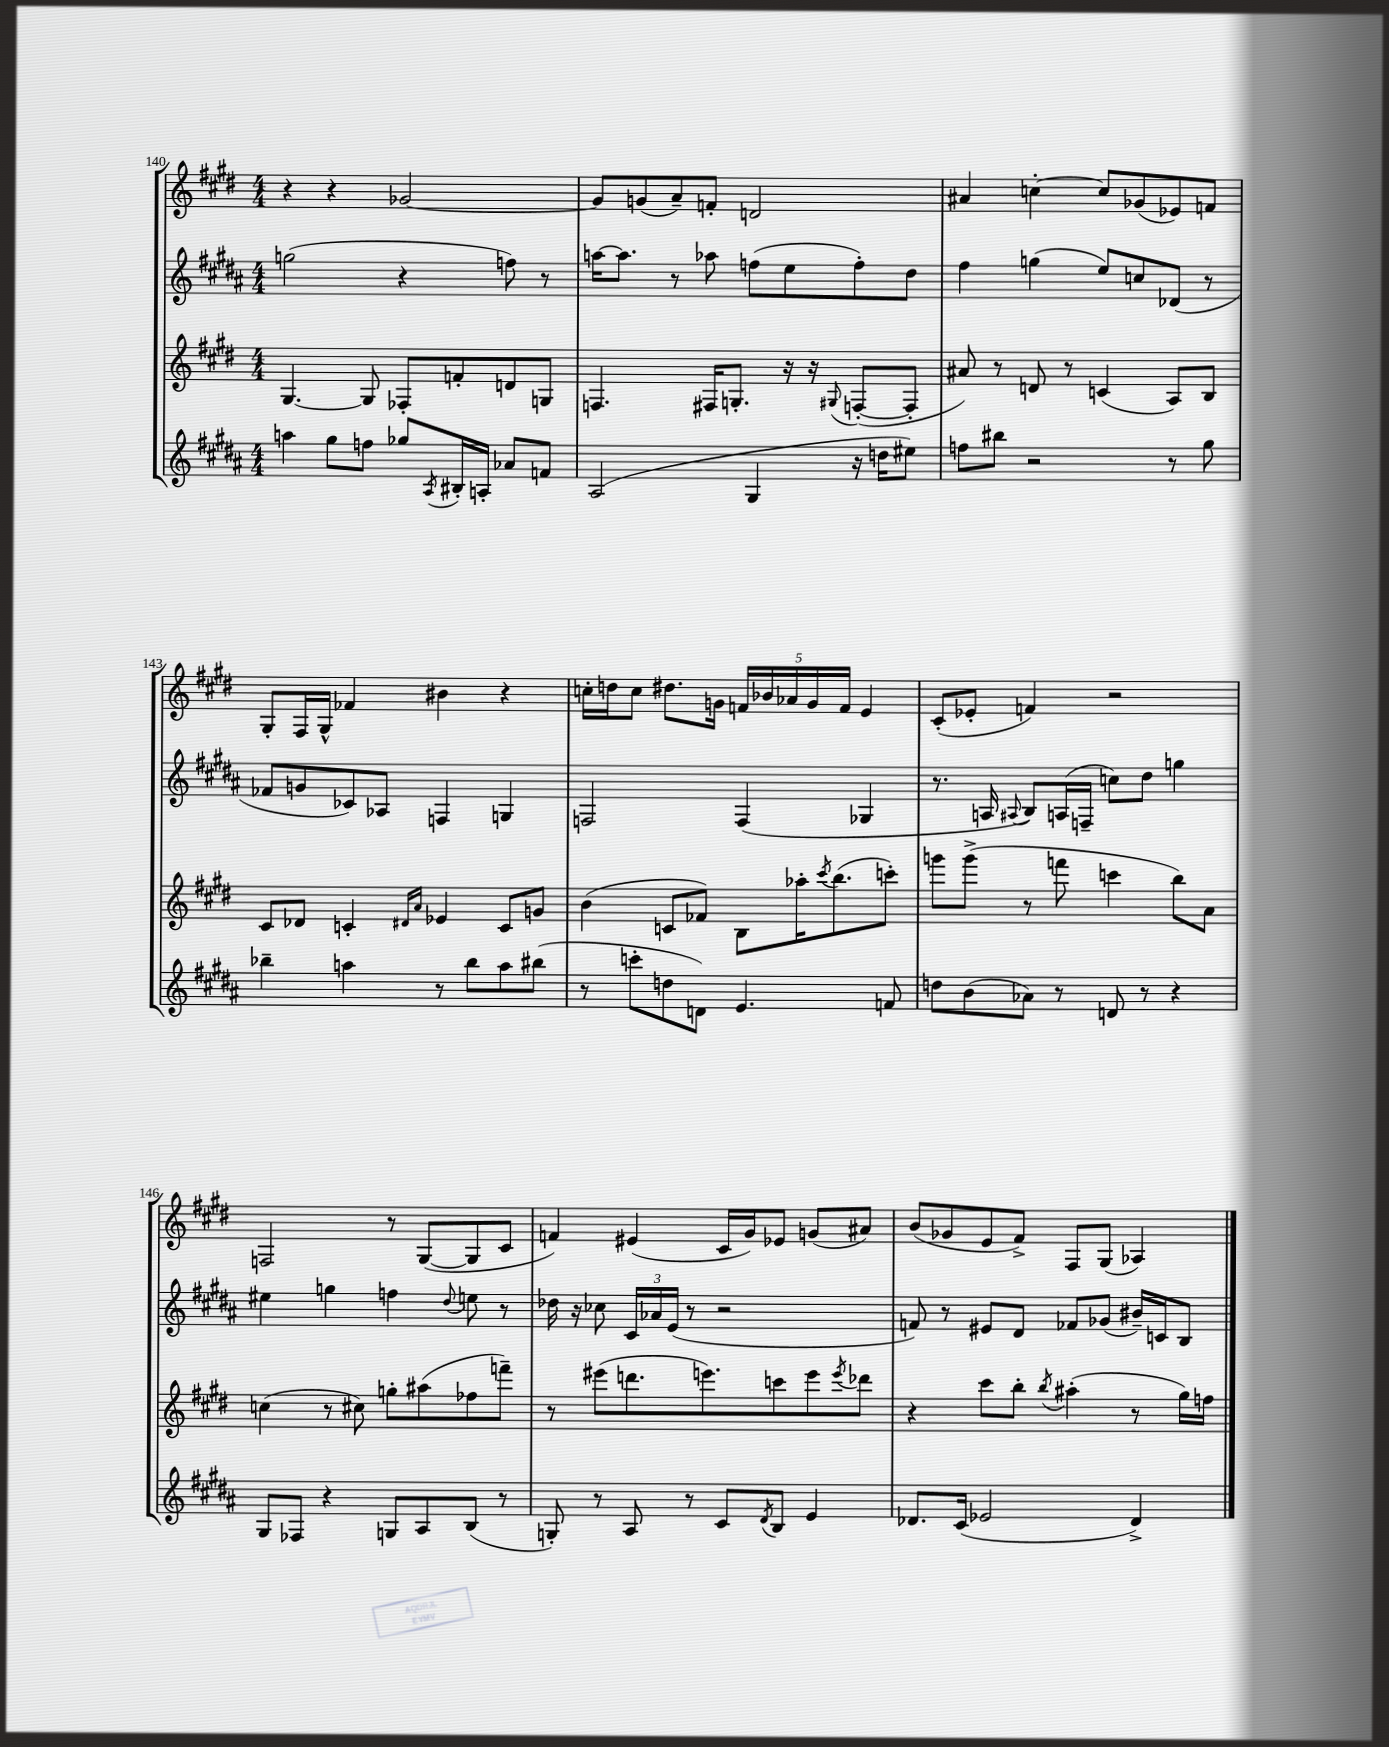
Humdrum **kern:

**kern	**kern	**kern	**kern
*staff4	*staff3	*staff2	*staff1
*clefG2	*clefG2	*clefG2	*clefG2
*k[f#c#g#d#a#]	*k[f#c#g#d#]	*k[f#c#g#d#a#]	*k[f#c#g#d#]
*M4/4	*M4/4	*M4/4	*M4/4
4aa	[4.G#	(2gg	4r
8gg#	.	.	4r
8ff	8G#]	.	.
8gg-	8F-'	4r	[2g-
8qA#	.	.	.
16B#'	8f'	.	.
16A'	.	.	.
8a-	8d	8ff)	.
8f	8G	8r	.
=	=	=	=
(2A#	4.F	[16aa	8g-]
.	.	8.aa]	.
.	.	.	(8g
.	.	8r	8a~)
.	16F#	8aa-	8f'
.	8.G'	.	.
4G#	.	(8ff	2d
.	16r	8ee	.
.	16r	.	.
.	8qqG#	.	.
16r	([8F'	8ff')	.
16dd	.	.	.
8ee#)	8F']	8dd#	.
=	=	=	=
8ff	8a#)	4ff#	4a#
8bb#	8r	.	.
2r	8d	(4gg	[4cc'
.	8r	.	.
.	(4c	8ee)	8cc]
.	.	8cc	(8g-
8r	8A)	(8d-	8e-)
8gg#	8B	8r	8f
=	=	=	=
4bb-~	8c#	8f-	8G#'
.	8d-	8g	16F#
.	.	.	16G#^^
4aa	4c'	8c-)	4f-
.	.	8A-	.
.	16qqd#	.	.
.	16qqa	.	.
8r	4e-	4F	4b#
8bb-	.	.	.
8aa	8c	4G	4r
(8bb#	8g	.	.
=	=	=	=
8r	(4b	2F	16cc'
.	.	.	16dd
8ccc'	.	.	8cc
8dd	8c	.	8.dd#
8d)	8f-)	.	.
.	.	.	16g
4.e	8B	(4F	20f
.	.	.	20b-
.	.	.	20a-
.	16aa-'	.	.
.	.	.	20g
.	8qccc#	.	.
.	(8.bb	.	.
.	.	.	20f
.	.	4G-	4e
8f	8ccc')	.	.
=	=	=	=
8dd	8ggg	8.r	(8c#'
(8b	(8ggg^	.	8e-'
.	.	16A	.
.	.	8qqA#	.
8a-)	8r	8B)	4f)
8r	8fff	(16A	.
.	.	16F~	.
8d	4ccc	8cc)	2r
8r	.	8dd#	.
4r	8bb)	4gg	.
.	8a	.	.
=	=	=	=
8G#	(4cc	4ee#	2F
8F-	.	.	.
4r	8r	4gg	.
.	8cc#)	.	.
8G	8gg'	4ff	8r
8A#	(8aa#	.	([8G#
.	.	8qqdd#	.
(8B	8ff-	8ee	8G#]
8r	8fff~)	8r	8c#
=	=	=	=
8G')	8r	16dd-	4f)
.	.	16r	.
8r	(8eee#	8cc-	.
8A#	8.ddd	24c#	(4e#
.	.	24a-	.
.	.	(24e	.
8r	.	8r	.
.	8.eee)	.	.
8c#	.	2r	16c#
.	.	.	16g#)
8qd#	.	.	.
8B	8ccc	.	8e-
4e	8eee	.	(8g
.	8qeee	.	.
.	8ddd-	.	8a#)
=	=	=	=
8.d-	4r	8f)	(8b
.	.	8r	8g-
(16c#	.	.	.
2e-	8ccc#	8e#	8e
.	8bb'	8d#	8f#^)
.	8qbb	.	.
.	(4aa#'	8f-	8F#
.	.	(8g-	(8G#
4d-^)	8r	16b#~)	4A-)
.	.	16c	.
.	16gg#)	8B	.
.	16ff	.	.
==	==	==	==
*-	*-	*-	*-
